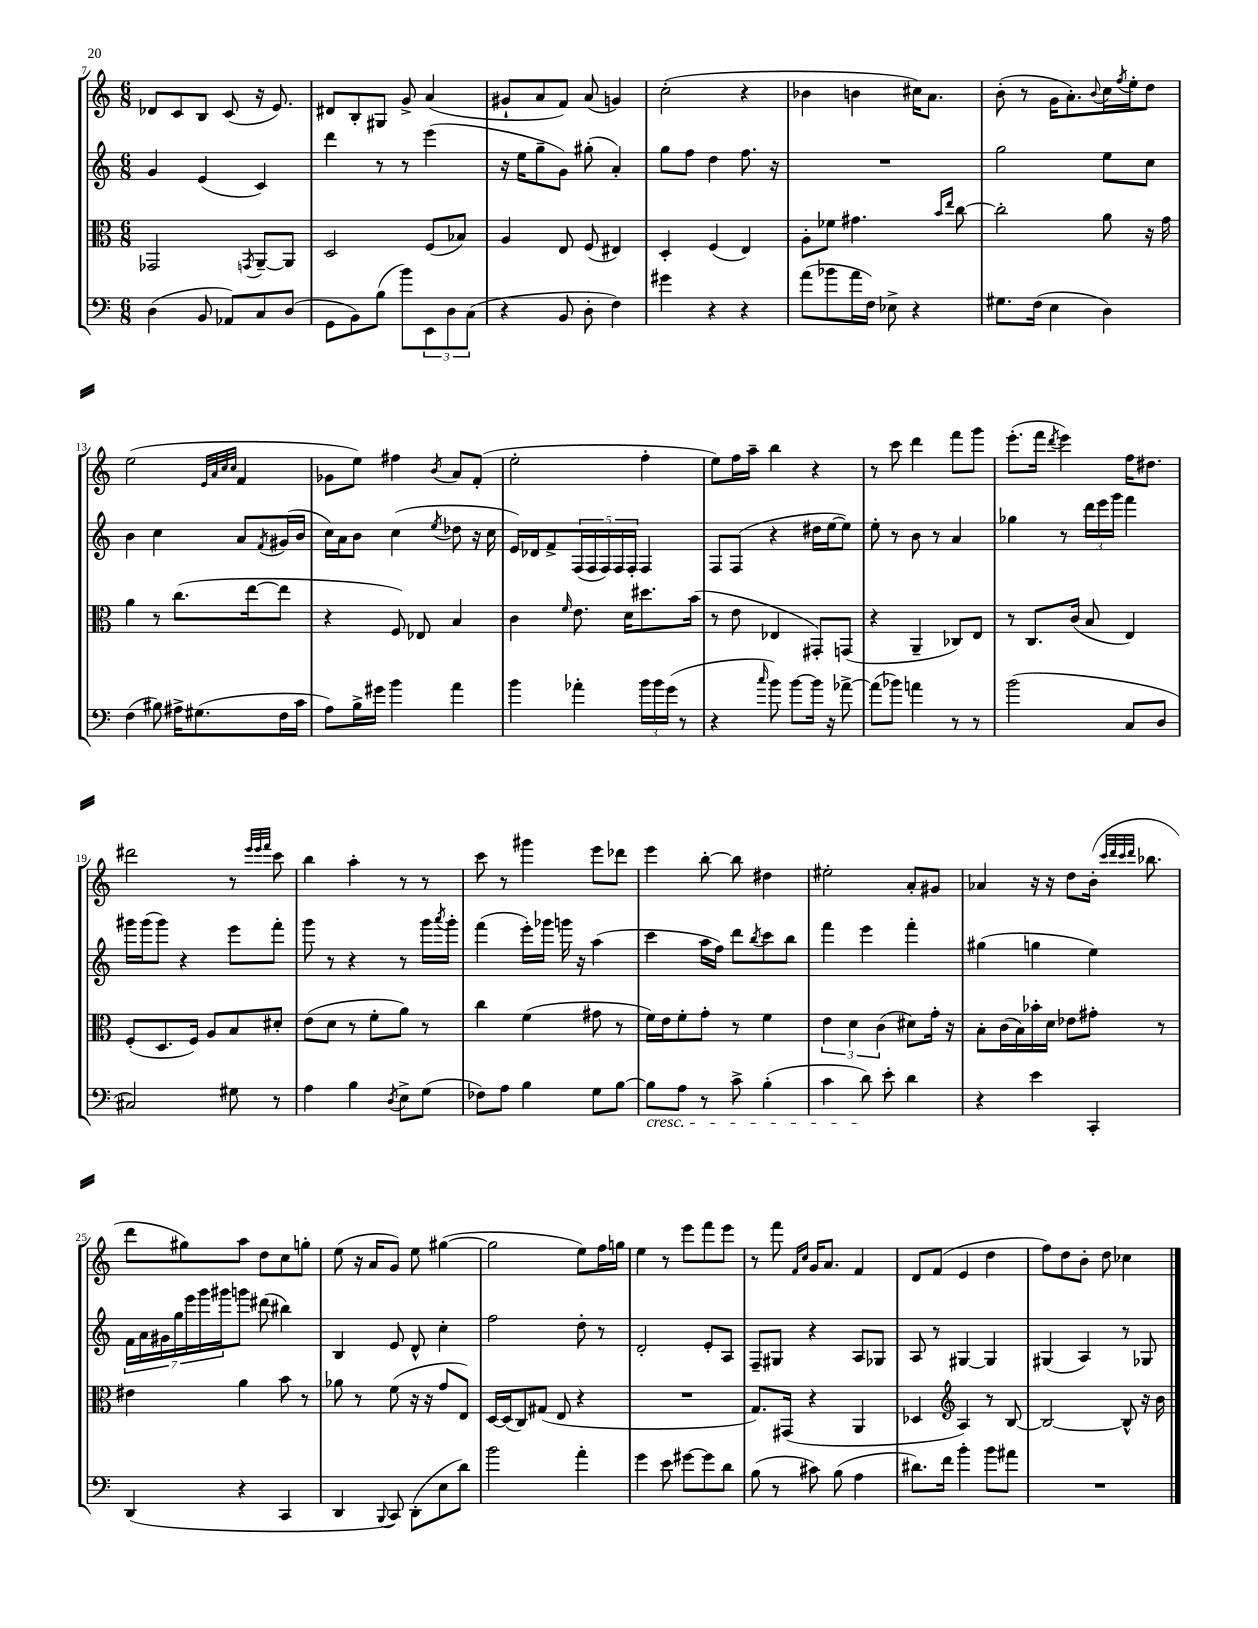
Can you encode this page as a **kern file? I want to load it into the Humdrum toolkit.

**kern	**kern	**kern	**kern
*staff4	*staff3	*staff2	*staff1
*clefF4	*clefC3	*clefG2	*clefG2
*k[]	*k[]	*k[]	*k[]
*M6/8	*M6/8	*M6/8	*M6/8
(4D	2GG-	4g	8d-
.	.	.	8c
8BB	.	(4e	8B
8AA-)	.	.	(8c
.	8qGG	.	.
8C	[8AA~	4c)	16r
.	.	.	8.e)
(8D	8AA]	.	.
=	=	=	=
8GG	2D	4ddd	8d#
8BB)	.	.	8B'
(8B	.	8r	8G#
8b)	.	8r	8g^
12EE	(8F	(4eee	(4a
12D	.	.	.
.	8B-)	.	.
(12C	.	.	.
=	=	=	=
4r	4A	16r	8g#`
.	.	16ee	.
.	.	8gg~	8a
8BB	8E	8g)	8f)
8D'	(8F	(8gg#'	(8a
4F)	4E#)	4a')	4g)
=	=	=	=
4g#	4D'	8gg	(2cc'
.	.	8ff	.
4r	(4F	4dd	.
4r	4E)	8.ff	4r
.	.	16r	.
=	=	=	=
(8a	8A'	2.r	4b-
8b-	8f-	.	.
16a	4.g#	.	4b
16F)	.	.	.
8E-^	.	.	.
4r	.	.	16cc#)
.	.	.	8.a
.	16qqb	.	.
.	16qqee	.	.
.	[8cc	.	.
=	=	=	=
8.G#	2cc']	2gg	(8b'
.	.	.	8r
(16F	.	.	.
4E	.	.	16g
.	.	.	8.a')
.	.	.	8qqb
4D)	8a	8ee	16cc
.	.	.	8qff
.	.	.	16ee'
.	16r	8cc	8dd
.	16g	.	.
=	=	=	=
(4F	4a	4b	(2ee
8B#)	8r	4cc	.
16A#^	(8.cc	.	.
(8.G#	.	.	.
.	.	.	32qqe
.	.	.	32qqa
.	.	.	32qqcc
.	.	.	32qqcc
.	.	8a	4f
.	[16ee	.	.
.	.	8qf	.
16F	8ee]	(16g#	.
16c	.	16b	.
=	=	=	=
8A)	4r	16cc)	8g-
.	.	16a	.
16B^	.	8b	8ee)
16g#	.	.	.
4b	8F)	(4cc	4ff#
.	8E-	.	.
.	.	8qee	8qb
4a	4B	8dd-	8a
.	.	16r	(8f'
.	.	16cc	.
=	=	=	=
4b	4c	16e)	2ee'
.	.	16d-	.
.	.	8f^	.
.	16qqf	.	.
4a-'	8.e	(20F	.
.	.	20F	.
.	.	20F)	.
.	.	20F	.
.	16d	.	.
.	.	20F'	.
24b	8.dd#	4F	4ff'
24b	.	.	.
(24g	.	.	.
8r	.	.	.
.	(16b	.	.
=	=	=	=
4r	8r	8F	8ee)
.	8e	(8F	16ff
.	.	.	16aa~
16qqcc	.	.	.
8b)	4E-	4r	4bb
[8b	.	.	.
16b]	8GG#')	16dd#	4r
16r	.	[16ee	.
[8a-^	(8GG	8ee])	.
=	=	=	=
(8a-]	4r	8ee'	8r
8b-)	.	8r	8ccc
4a	4AA~	8b	4ddd
.	.	8r	.
8r	8C-)	4a	8fff
8r	8E	.	8ggg
=	=	=	=
(2b	8r	4gg-	(8.eee'
.	8.C	.	.
.	.	.	16fff
.	.	.	8qddd
.	.	8r	4eee)
.	(16c	.	.
.	8B	24ddd	.
.	.	24eee	.
.	.	24ggg	.
8C	4E)	4fff	16ff
.	.	.	8.dd#
8D	.	.	.
=	=	=	=
2C#)	(8F'	16ggg#	2ddd#
.	.	(16ggg#	.
.	8.D	8ggg#)	.
.	.	4r	.
.	16F)	.	.
.	8A	.	.
8G#	8B	8eee	8r
.	.	.	32qqeee
.	.	.	32qqeee
.	.	.	32qqfff
8r	8d#'	8fff'	8ccc
=	=	=	=
4A	(8e	8ggg	4bb
.	8d	8r	.
4B	8r	4r	4aa'
.	8f'	.	.
8qD	.	.	.
8E^	8a)	8r	8r
(8G	8r	16ggg	8r
.	.	8qaaa	.
.	.	16ggg'	.
=	=	=	=
8F-)	4cc	(4fff	8ccc
8A	.	.	8r
4B	(4f	16eee')	4ggg#
.	.	16ggg-	.
.	.	16ggg	.
.	.	16r	.
8G	8g#	(4aa	8eee
[8B	8r	.	8ddd-
=	=	=	=
8B]	16f)	4ccc	4eee
.	16e	.	.
8A	8f'	.	.
8r	8g'	16aa	[8bb'
.	.	16ff)	.
8c^	8r	8ddd	8bb]
.	.	8qbb	.
(4B'	4f	8ccc	4dd#
.	.	8bb	.
=	=	=	=
4c	6e	4fff	2ee#'
.	6d	.	.
8d)	.	4eee	.
.	(6c	.	.
8e'	.	.	.
4d	8d#)	4fff'	8a'
.	16g'	.	8g#
.	16r	.	.
=	=	=	=
4r	8B'	(4gg#	4a-
.	(16c	.	.
.	16B)	.	.
4e	16b-'	4gg	16r
.	16d	.	16r
.	8e-	.	8dd
4CC'	8g#'	4ee)	(16b'
.	.	.	32qqccc
.	.	.	32qqddd
.	.	.	32qqccc
.	.	.	32qqddd
.	.	.	8.bb-
.	8r	.	.
=	=	=	=
(4DD	4e#	28f	8ddd
.	.	28a	.
.	.	28g#	.
.	.	28gg	.
.	.	.	8gg#)
.	.	28eee	.
.	.	28ggg	.
.	.	28ggg#	.
4r	4a	8ggg	8aa
.	.	(8ddd#	8dd
4CC	8b	4bb#)	8cc
.	8r	.	8gg'
=	=	=	=
4DD	8a-	4B	(8ee
.	8r	.	16r
.	.	.	16a
8qqBBB	.	.	.
8CC)	(8f	8e	8g)
(8DD'	16r	8d^^	8ee
.	16r	.	.
8E	8g	4cc'	([4gg#
8d)	8E)	.	.
=	=	=	=
2b	[16D	2ff	2gg#]
.	(16D]	.	.
.	8C)	.	.
.	(8G#	.	.
.	8E	.	.
4a'	4r	8dd'	8ee)
.	.	8r	16ff
.	.	.	16gg
=	=	=	=
4g	2.r	2d'	4ee
8e	.	.	8r
[8g#	.	.	8eee
8g#]	.	8e'	8fff
8d	.	8A	8eee
=	=	=	=
(8B	8.G)	8F~	8r
8r	.	8G#	8fff
.	(16GG#	.	.
.	.	.	16qqf
.	.	.	16qqcc
8c#)	4r	4r	16g
.	.	.	8.a
(8B	.	.	.
4A	4AA	8A	4f
.	.	8G-	.
=	=	=	=
8.d#)	4D-	8A	8d
.	.	8r	(8f
16f	.	.	.
*	*clefG2	*	*
4b'	4A)	[4G#	4e
8b	8r	4G#]	4dd
8a#	[8B	.	.
=	=	=	=
2.r	2B_	(4G#	8ff)
.	.	.	8dd
.	.	4A)	8b'
.	.	.	8dd
.	8B^^]	8r	4cc-
.	16r	8G-	.
.	16b	.	.
==	==	==	==
*-	*-	*-	*-
